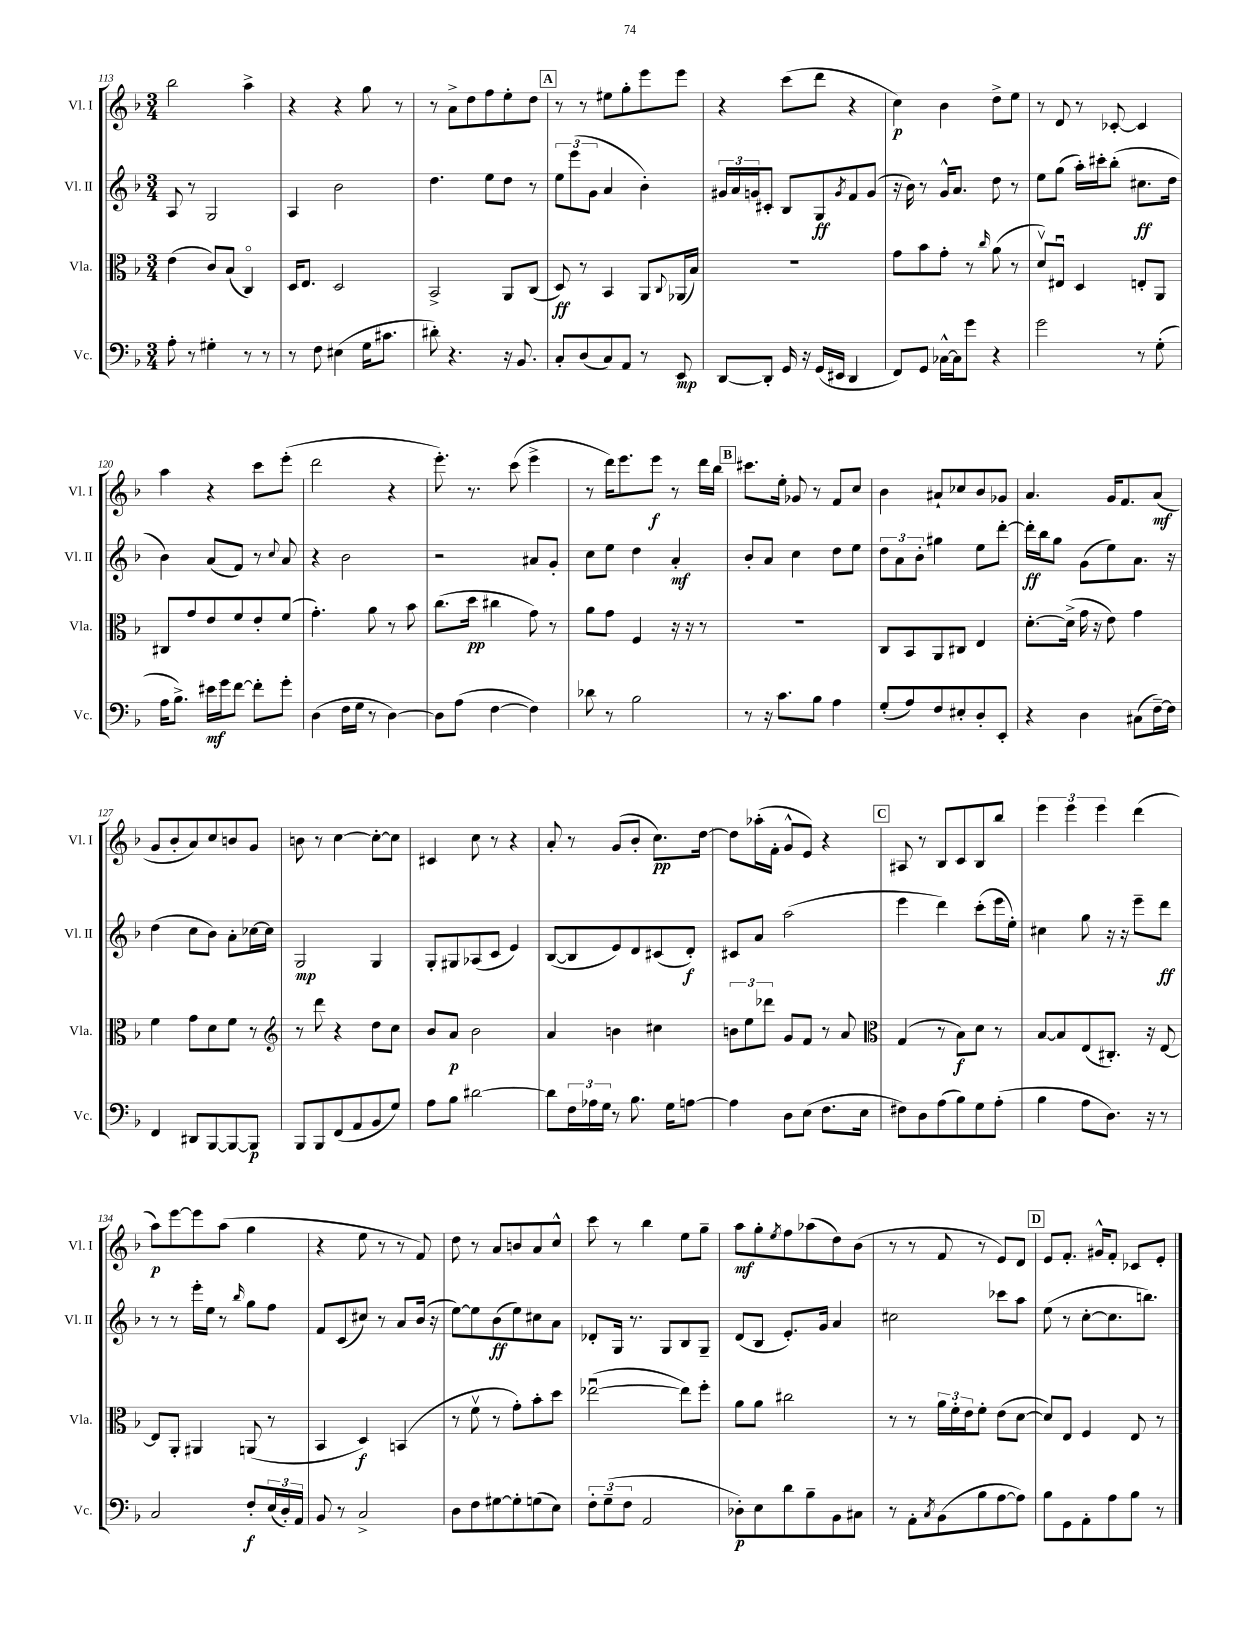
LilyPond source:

<<
\new StaffGroup <<
\new Staff = "s0" \with { instrumentName = "Vl. I" shortInstrumentName = "Vl. I" } {
    \clef treble \key f \major \numericTimeSignature \time 3/4
    bes''2 a''4-> |
    r4 r4 g''8 r8 |
    r8 a'8-> d''8 f''8 e''8-. d''8 |
    \mark \markup { \box "A" } r8 r8 eis''8 g''8-. e'''8 e'''8 |
    r4 c'''8( d'''8 r4 |
    c''4\p) bes'4 d''8-> e''8 |
    r8 d'8 r8 ces'8~-. ces'4 |
    a''4 r4 c'''8 e'''8-.( |
    d'''2 r4 |
    e'''8.-.) r8. c'''8( e'''4-> |
    r8 d'''16) e'''8. e'''8\f r8 d'''16 bes''16 |
    \mark \markup { \box "B" } cis'''8. e''16-. ges'8 r8 f'8 c''8 |
    bes'4 ais'8-! ces''8 bes'8 ges'8 |
    a'4. g'16 f'8. a'8\mf( |
    g'8 bes'8-. a'8) c''8 b'8 g'8 |
    b'8 r8 c''4~ c''8~-. c''8 |
    cis'4 c''8 r8 r4 |
    a'8-. r8 g'8( bes'8-. c''8.\pp) d''16~ |
    d''8 aes''16-.( f'16-. g'8-^ e'8) r4 |
    \mark \markup { \box "C" } ais8 r8 bes8 c'8 bes8 bes''8 |
    \tuplet 3/2 { e'''4 e'''4 e'''4 } d'''4( |
    a''8\p) e'''8~ e'''8 a''8( g''4 |
    r4 e''8 r8 r8 f'8) |
    d''8 r8 a'8 b'8 a'8 c''8-^ |
    c'''8 r8 bes''4 e''8 g''8-- |
    a''8\mf g''8-. \acciaccatura { e''8 } f''8 aes''8( d''8) bes'8( |
    r8 r8 f'8 r8 e'8) d'8 |
    \mark \markup { \box "D" } e'8 f'8.-. gis'16-^ f'8-. ces'8 e'8-. \bar "|." |
}
\new Staff = "s1" \with { instrumentName = "Vl. II" shortInstrumentName = "Vl. II" } {
    \clef treble \key f \major \numericTimeSignature \time 3/4
    a8 r8 g2 |
    a4 bes'2 |
    d''4. e''8 d''8 r8 |
    \mark \markup { \box "A" } \tuplet 3/2 { e''8 e'''8( g'8 } a'4 bes'4-.) |
    \tuplet 3/2 { gis'16 a'16 g'16 } cis'8-. bes8 g8\ff \acciaccatura { g'8 } f'8 g'8( |
    r16 bes'16) r8 g'16-^ a'8. d''8 r8 |
    e''8 g''8( a''16-.) cis'''16-. bes''8-.( cis''8.\ff d''16 |
    bes'4) a'8( f'8) r8 \appoggiatura { c''8 } a'8 |
    r4 bes'2 |
    r2 ais'8 g'8-. |
    c''8 e''8 d''4 a'4-.\mf |
    \mark \markup { \box "B" } bes'8-. a'8 c''4 d''8 e''8 |
    \tuplet 3/2 { d''8 a'8 bes'8-. } gis''4 e''8 d'''8~-. |
    d'''16-.\ff bes''16 g''8 g'8( e''8) a'8. r16 |
    d''4( c''8 bes'8) a'8-. ces''16~ ces''16 |
    g2\mp g4 |
    g8-. gis8 aes8( c'8 e'4) |
    bes8~( bes8 e'8) d'8 cis'8( d'8-.\f) |
    cis'8 a'8 a''2( |
    \mark \markup { \box "C" } e'''4 d'''4) c'''8-.( e'''16 e''16-.) |
    cis''4 g''8 r16 r16 e'''8-- d'''8\ff |
    r8 r8 e'''16-. e''16 r8 \grace { bes''16 } g''8 f''8 |
    f'8 c'8( cis''8) r8 a'8 bes'16( r16 |
    e''8~) e''8 bes'8\ff( e''8) cis''8 a'8 |
    des'8-. g16 r8. g8 bes8 g8-- |
    d'8( bes8 e'8.-.) g'16 a'4 |
    cis''2 ces'''8 a''8 |
    \mark \markup { \box "D" } e''8( r8 c''8~-. c''8. b''8.) \bar "|." |
}
\new Staff = "s2" \with { instrumentName = "Vla." shortInstrumentName = "Vla." } {
    \clef alto \key f \major \numericTimeSignature \time 3/4
    e'4( c'8) bes8( c4\flageolet) |
    d16 e8. d2 |
    bes,2-> a,8 c8( |
    \mark \markup { \box "A" } d8\ff) r8 bes,4 a,8 \appoggiatura { c8 } aes,16( bes16) |
    R2. |
    g'8 bes'8 g'8-. r8 \grace { c''16 } a'8( r8 |
    d'8\upbow) eis8\downbow d4 e8-. a,8 |
    cis8 g'8 e'8 f'8 e'8-. f'8( |
    g'4.-.) a'8 r8 bes'8 |
    c''8.( d''16\pp cis''4 g'8) r8 |
    a'8 g'8 f4 r16 r16 r8 |
    \mark \markup { \box "B" } R2. |
    c8 bes,8 a,8 cis8 e4 |
    d'8.~-. d'16->( g'16 r16 e'8) g'4 |
    f'4 g'8 d'8 f'8 r8 |
    \clef treble r8 d'''8 r4 d''8 c''8 |
    bes'8 a'8\p bes'2 |
    a'4 b'4 cis''4 |
    \tuplet 3/2 { b'8 e''8 des'''8 } g'8 f'8 r8 a'8 |
    \mark \markup { \box "C" } \clef alto g4( r8 bes8\f) d'8 r8 |
    bes8~ bes8 e8( cis8.-.) r16 e8~ |
    e8 a,8-. ais,4 a,8( r8 |
    bes,4 d4\f) b,4( |
    r8 f'8\upbow r8 g'8-.) bes'8-. d''8 |
    ees''2~\downbow( ees''8) f''8-. |
    a'8 a'8 cis''2 |
    r8 r8 \tuplet 3/2 { a'16 f'16-. e'16 } f'8-. e'8( d'8~ |
    \mark \markup { \box "D" } d'8) e8 f4 e8 r8 \bar "|." |
}
\new Staff = "s3" \with { instrumentName = "Vc." shortInstrumentName = "Vc." } {
    \clef bass \key f \major \numericTimeSignature \time 3/4
    a8-. r8 gis4-. r8 r8 |
    r8 f8 eis4( g16 cis'8. |
    dis'8-.) r4. r16 bes,8. |
    \mark \markup { \box "A" } c8-. d8( c8) a,8 r8 e,8\mp |
    d,8~ d,8-. g,16 r16 g,16( eis,16 d,4 |
    f,8) g,8 ces16~-^ ces16 g'8 r4 |
    g'2 r8 g8-.( |
    a16 bes8.->) eis'16\mf g'16 f'8~ f'8-. g'8-. |
    d4( f16 g16 r8 d4~) |
    d8 a8( f4~ f4) |
    des'8 r8 bes2 |
    \mark \markup { \box "B" } r8 r16 c'8. bes8 a4 |
    g8-.( a8) f8 eis8-. d8-. e,8-. |
    r4 d4 cis8( f16~--) f16 |
    f,4 dis,8 bes,,8~ bes,,8~ bes,,8\p |
    bes,,8 bes,,8 f,8( a,8 bes,8 g8) |
    a8 bes8 dis'2~ |
    dis'8 \tuplet 3/2 { f16 aes16 g16 } r8 bes8. g16 a8~ |
    a4 d8 e8( f8. e16 |
    \mark \markup { \box "C" } fis8) d8 a8( bes8) g8 a8-.( |
    bes4 a8 d8.) r16 r8 |
    c2 f8-.\f \tuplet 3/2 { e16( d16-.) a,16 } |
    bes,8 r8 c2-> |
    d8 f8 gis8~ gis8-. g8( e8) |
    \tuplet 3/2 { f8-. g8--( f8 } a,2 |
    des8-.\p) e8 d'8 bes8-- bes,8 cis8 |
    r8 a,8-. \acciaccatura { c8 } bes,8( bes8 a8~ a8) |
    \mark \markup { \box "D" } bes8 g,8 a,8-. a8 bes8 r8 \bar "|." |
}
>>
>>
\layout { \context { \Score currentBarNumber = #113 } }
